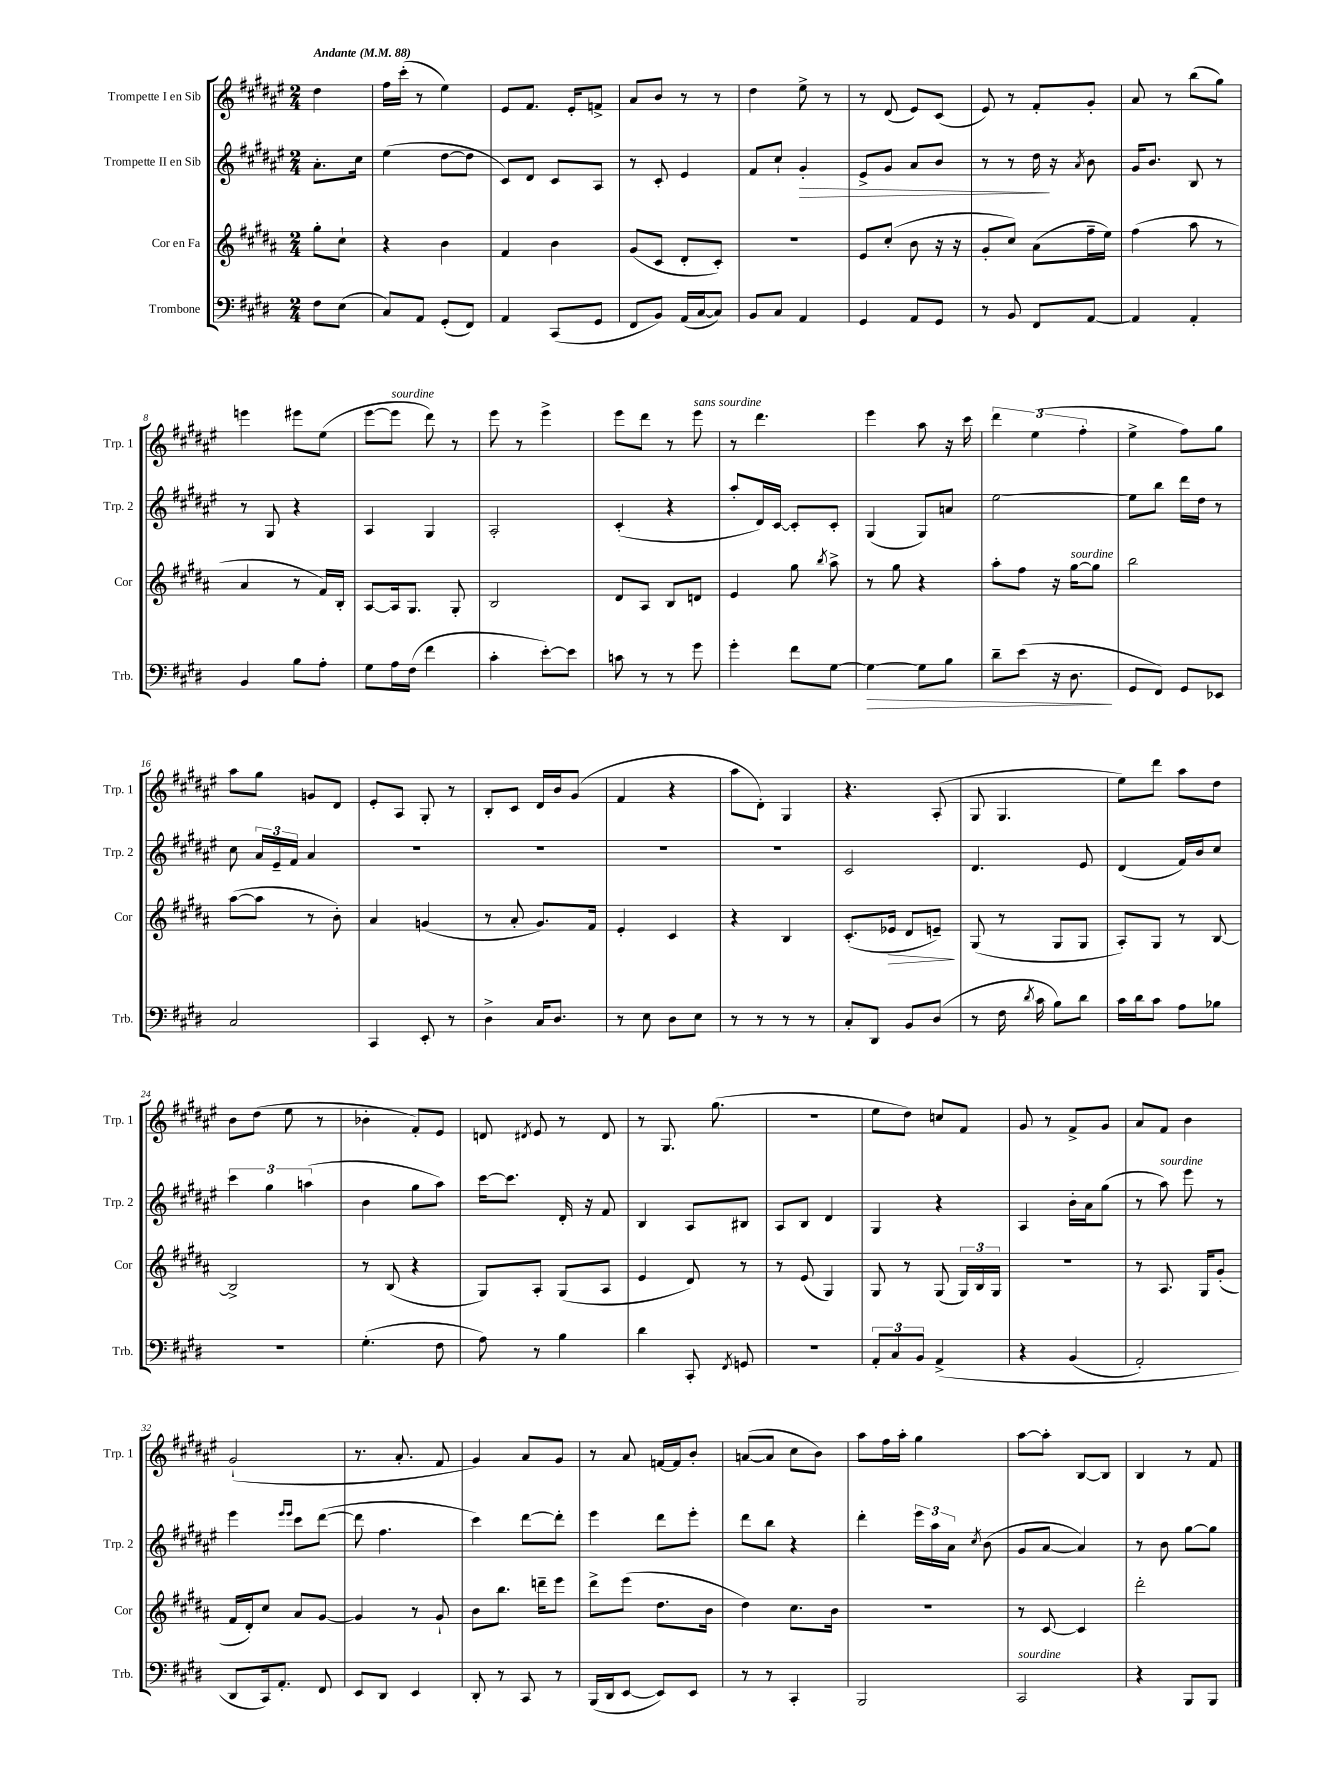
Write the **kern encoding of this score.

**kern	**dynam	**kern	**dynam	**kern	**dynam	**kern
*part4	*part4	*part3	*part3	*part2	*part2	*part1
*staff4	*staff4	*staff3	*staff3	*staff2	*staff2	*staff1
*I"Trombone	*	*I"Cor en Fa	*	*I"Trompette II en Sib	*	*I"Trompette I en Sib
*I'Trb.	*	*I'Cor	*	*I'Trp. 2	*	*I'Trp. 1
*clefF4	*	*clefG2	*	*clefG2	*	*clefG2
*k[f#c#g#d#]	*	*k[f#c#g#d#a#]	*	*k[f#c#g#d#a#e#]	*	*k[f#c#g#d#a#e#]
*M2/4	*	*M2/4	*	*M2/4	*	*M2/4
*MM88	*	*MM88	*	*MM88	*	*MM88
=	=	=	=	=	=	=
!	!	!	!	!	!	!LO:TX:a:B:t=Andante
8F#\L	.	8gg#'\L	.	8.a#'\L	.	4dd#\
(8E\J	.	8cc#`\J	.	.	.	.
.	.	.	.	16cc#\Jk	.	.
=1	=1	=1	=1	=1	=1	=1
8C#/L)	.	4r	.	(4ee#\	.	16ff#\LL
.	.	.	.	.	.	(16ccc#'\JJ
8AA/J	.	.	.	.	.	8r
(8GG#'/L	.	4b\	.	[8dd#\L	.	4ee#\)
8FF#/J)	.	.	.	8dd#\J]	.	.
=2	=2	=2	=2	=2	=2	=2
4AA/	.	4f#/	.	8c#/L)	.	8e#/L
.	.	.	.	8d#/J	.	8.f#/J
(8CC#/L	.	4b\	.	8c#/L	.	.
.	.	.	.	.	.	16e#'/KL
8GG#/J	.	.	.	8A#/J	.	8fn^/J
=3	=3	=3	=3	=3	=3	=3
8FF#/L	.	(8g#/L	.	8r	.	8a#/L
8BB/J)	.	8c#/J	.	8c#'/	.	8b/J
(16AA/LL	.	8d#'/L	.	4e#/	.	8r
[16C#/J	.	.	.	.	.	.
8C#/J])	.	8c#'/J)	.	.	.	8r
=4	=4	=4	=4	=4	=4	=4
8BB/L	.	2r	.	8f#/L	.	4dd#\
8C#/J	.	.	.	8cc#`/J	.	.
!	!	!	!	!	!LO:HP:b	!
4AA/	.	.	.	4g#'/	>	8ee#^\
.	.	.	.	.	.	8r
=5	=5	=5	=5	=5	=5	=5
4GG#/	.	8e/L	.	8e#^/L	.	8r
.	.	(8cc#'/J	.	8g#/J	.	(8d#/
8AA/L	.	8b\	.	8a#/L	.	8e#/L)
8GG#/J	.	16r	.	8b/J	.	(8c#/J
.	.	16r	.	.	.	.
=6	=6	=6	=6	=6	=6	=6
8r	.	8g#'/L	.	8r	.	8e#/)
8BB/	.	8cc#/J)	.	8r	.	8r
8FF#/L	.	(8a#\L	.	16dd#\	.	8f#'/L
.	.	.	.	16r	]	.
.	.	.	.	8qa#/	.	.
[8AA/J	.	16ff#~\L	.	8b\	.	8g#'/J
.	.	16ee\JJ)	.	.	.	.
=7	=7	=7	=7	=7	=7	=7
4AA/]	.	(4ff#\	.	16g#/KL	.	8a#/
.	.	.	.	8.b/J	.	.
.	.	.	.	.	.	8r
4AA'/	.	8aa#\	.	8B/	.	(8bb\L
.	.	8r	.	8r	.	8gg#\J)
!!LO:LB:g=z
=8	=8	=8	=8	=8	=8	=8
4BB/	.	4a#/	.	8r	.	4eeen\
.	.	.	.	8G#/	.	.
8B\L	.	8r	.	4r	.	8eee#X\L
8A'\J	.	16f#/LL)	.	.	.	(8ee#\J
.	.	16B'/JJ	.	.	.	.
=9	=9	=9	=9	=9	=9	=9
8G#\L	.	[8A#/L	.	4A#/	.	[8eee#\L
!	!	!	!	!	!	!LO:TX:a:i:t=sourdine
16A\L	.	16A#/k]	.	.	.	8eee#\J]
(16F#\JJ	.	8.G#/J	.	.	.	.
4f#\	.	.	.	4G#/	.	8ddd#\)
.	.	8G#'/	.	.	.	8r
=10	=10	=10	=10	=10	=10	=10
4c#'\	.	2B/	.	2A#'/	.	8eee#\
.	.	.	.	.	.	8r
[8e'\L)	.	.	.	.	.	4eee#^\
8e\J]	.	.	.	.	.	.
=11	=11	=11	=11	=11	=11	=11
8cn\	.	8d#/L	.	(4c#'/	.	8eee#\L
8r	.	8A#/J	.	.	.	8ddd#\J
8r	.	8B/L	.	4r	.	8r
!	!	!	!	!	!	!LO:TX:a:i:t=sans sourdine
8g#\	.	8dn/J	.	.	.	8eee#\
=12	=12	=12	=12	=12	=12	=12
4g#'\	.	4e/	.	8aa#'/L	.	8r
.	.	.	.	16d#/L)	.	4.ddd#\
.	.	.	.	[16c#/JJ	.	.
8f#\L	.	8gg#\	.	8c#'/L]	.	.
.	.	8qbb/	.	.	.	.
[8G#\J	.	8aa#^\	.	8c#'/J	.	.
=13	=13	=13	=13	=13	=13	=13
!	!LO:HP:b	!	!	!	!	!
4G#\_	>	8r	.	(4G#/	.	4eee#\
.	.	8gg#\	.	.	.	.
8G#\L]	.	4r	.	8G#/L)	.	8aa#\
8B\J	.	.	.	8an/J	.	16r
.	.	.	.	.	.	16ccc#\
=14	=14	=14	=14	=14	=14	=14
8d#~\L	.	8aa#'\L	.	[2ee#\	.	6ddd#\
(8e\J	.	8ff#\J	.	.	.	.
.	.	.	.	.	.	(6ee#\
16r	.	16r	.	.	.	.
!	!	!LO:TX:a:i:t=sourdine	!	!	!	!
8.D#\	.	[16gg#\KL	.	.	.	.
.	.	.	.	.	.	6ff#'\
.	.	8gg#\J]	.	.	.	.
.	]	.	.	.	.	.
=15	=15	=15	=15	=15	=15	=15
8GG#/L	.	2bb\	.	8ee#\L]	.	4ee#^\
8FF#/J)	.	.	.	8bb\J	.	.
8GG#/L	.	.	.	16ddd#\LL	.	8ff#\L)
.	.	.	.	16dd#\JJ	.	.
8EE-X/J	.	.	.	8r	.	8gg#\J
!!LO:LB:g=z
=16	=16	=16	=16	=16	=16	=16
2C#/	.	([8aa#\L	.	8cc#\	.	8aa#\L
.	.	8aa#\J]	.	24a#/LL	.	8gg#\J
.	.	.	.	24e#~/	.	.
.	.	.	.	24f#/JJ	.	.
.	.	8r	.	4a#/	.	8gn/L
.	.	8b'\)	.	.	.	8d#/J
=17	=17	=17	=17	=17	=17	=17
4CC#/	.	4a#/	.	2r	.	8e#'/L
.	.	.	.	.	.	8A#/J
8EE'/	.	(4gn/	.	.	.	8G#'/
8r	.	.	.	.	.	8r
=18	=18	=18	=18	=18	=18	=18
4D#^\	.	8r	.	2r	.	8B'/L
.	.	8a#'/	.	.	.	8c#/J
16C#/KL	.	8.g#/L)	.	.	.	16d#/LL
8.D#/J	.	.	.	.	.	16b/J
.	.	.	.	.	.	(8g#/J
.	.	16f#/Jk	.	.	.	.
=19	=19	=19	=19	=19	=19	=19
8r	.	4e'/	.	2r	.	4f#/
8E\	.	.	.	.	.	.
8D#\L	.	4c#/	.	.	.	4r
8E\J	.	.	.	.	.	.
=20	=20	=20	=20	=20	=20	=20
8r	.	4r	.	2r	.	8aa#\L
8r	.	.	.	.	.	8d#'\J)
8r	.	4B/	.	.	.	4G#/
8r	.	.	.	.	.	.
=21	=21	=21	=21	=21	=21	=21
8C#'/L	.	(8.c#'/L	.	2c#/	.	4.r
8DD#/J	.	.	.	.	.	.
!	!	!	!LO:HP:b	!	!	!
.	.	16e-X/Jk	>	.	.	.
8BB/L	.	8d#/L	.	.	.	.
(8D#/J	.	8en~/J)	.	.	.	(8A#'/
.	.	.	]	.	.	.
=22	=22	=22	=22	=22	=22	=22
8r	.	(8G#/	.	4.d#/	.	8G#/
16F#\	.	8r	.	.	.	4.G#/
8qd#/	.	.	.	.	.	.
16c#\	.	.	.	.	.	.
8B\L)	.	8G#/L	.	.	.	.
8d#\J	.	8G#/J	.	8e#/	.	.
=23	=23	=23	=23	=23	=23	=23
16c#\LL	.	8A#'/L)	.	(4d#/	.	8ee#\L)
16d#\J	.	.	.	.	.	.
8c#\J	.	8G#/J	.	.	.	8ddd#\J
8A\L	.	8r	.	16f#/LL)	.	8aa#\L
.	.	.	.	16b/J	.	.
8B-X\J	.	[8B/	.	8cc#/J	.	8dd#\J
!!LO:LB:g=z
=24	=24	=24	=24	=24	=24	=24
2r	.	2B^/]	.	6ccc#\	.	8b\L
.	.	.	.	.	.	(8dd#\J
.	.	.	.	6gg#\	.	.
.	.	.	.	.	.	8ee#\
.	.	.	.	(6aan\	.	.
.	.	.	.	.	.	8r
=25	=25	=25	=25	=25	=25	=25
(4.G#'\	.	8r	.	4b\	.	4b-X'\
.	.	(8B/	.	.	.	.
.	.	4r	.	8gg#\L	.	8f#'/L)
8F#\	.	.	.	8aa#\J)	.	8e#/J
=26	=26	=26	=26	=26	=26	=26
8A\)	.	8G#/L)	.	[16ccc#\KL	.	8dn/
.	.	.	.	8.ccc#\J]	.	.
.	.	.	.	.	.	8qd#X/
8r	.	8A#'/J	.	.	.	8e#/
4B\	.	(8G#/L	.	16d#'/	.	8r
.	.	.	.	16r	.	.
.	.	8A#/J	.	8f#/	.	8d#/
=27	=27	=27	=27	=27	=27	=27
4d#\	.	4e/	.	4B/	.	8r
.	.	.	.	.	.	8.G#/
8CC#'/	.	8d#/)	.	8A#/L	.	.
.	.	.	.	.	.	(8.gg#\
8qFF#/	.	.	.	.	.	.
8GGn/	.	8r	.	8B#X/J	.	.
=28	=28	=28	=28	=28	=28	=28
2r	.	8r	.	8A#/L	.	2r
.	.	(8e/	.	8B/J	.	.
.	.	4G#/)	.	4d#/	.	.
=29	=29	=29	=29	=29	=29	=29
12AA'/L	.	8G#/	.	4G#/	.	8ee#\L
12C#/	.	.	.	.	.	.
.	.	8r	.	.	.	8dd#\J)
12BB/J	.	.	.	.	.	.
(4AA^/	.	(8G#/	.	4r	.	8ccn/L
.	.	24G#/LL)	.	.	.	8f#/J
.	.	24B/	.	.	.	.
.	.	24G#/JJ	.	.	.	.
=30	=30	=30	=30	=30	=30	=30
4r	.	2r	.	4A#/	.	8g#/
.	.	.	.	.	.	8r
(4BB/	.	.	.	16b'\LL	.	8f#^/L
.	.	.	.	16a#\J	.	.
.	.	.	.	(8gg#\J	.	8g#/J
=31	=31	=31	=31	=31	=31	=31
2AA'/)	.	8r	.	8r	.	8a#/L
!	!	!	!	!LO:TX:a:i:t=sourdine	!	!
.	.	8.A#/	.	8aa#\)	.	8f#/J
.	.	.	.	8eee#\	.	4b\
.	.	16G#/KL	.	.	.	.
.	.	(8g#'/J	.	8r	.	.
!!LO:LB:g=z
=32	=32	=32	=32	=32	=32	=32
8DD#/L	.	16f#/LL	.	4eee#\	.	(2g#`/
.	.	16d#'/J)	.	.	.	.
16CC#/k)	.	8cc#/J	.	.	.	.
8.AA'/J	.	.	.	.	.	.
.	.	.	.	16qqeee#/LL	.	.
.	.	.	.	16qqeee#/JJ	.	.
.	.	8a#/L	.	8ccc#\L	.	.
8FF#/	.	[8g#/J	.	([8ddd#\J	.	.
=33	=33	=33	=33	=33	=33	=33
8EE/L	.	4g#/]	.	8ddd#\]	.	8.r
8DD#/J	.	.	.	4.ff#\	.	.
.	.	.	.	.	.	8.a#'/
4EE/	.	8r	.	.	.	.
.	.	8g#`/	.	.	.	8f#/
=34	=34	=34	=34	=34	=34	=34
8DD#'/	.	8b\L	.	4ccc#\)	.	4g#/)
8r	.	8.bb\J	.	.	.	.
8CC#/	.	.	.	[8ddd#\L	.	8a#/L
.	.	16dddn~\KL	.	.	.	.
8r	.	8eee\J	.	8ddd#'\J]	.	8g#/J
=35	=35	=35	=35	=35	=35	=35
(16BBB/LL	.	8ddd#^\L	.	4eee#\	.	8r
16DD#/J	.	.	.	.	.	.
[8EE/J	.	(8eee\J	.	.	.	8a#/
8EE/L])	.	8.dd#\L	.	8ddd#\L	.	[16fn/LL
.	.	.	.	.	.	16f/J]
8EE/J	.	.	.	8eee#'\J	.	8b'/J
.	.	16b\Jk	.	.	.	.
=36	=36	=36	=36	=36	=36	=36
8r	.	4dd#\)	.	8ddd#\L	.	([8an/L
8r	.	.	.	8bb\J	.	8a/J]
4CC#'/	.	8.cc#\L	.	4r	.	8cc#\L
.	.	.	.	.	.	8b\J)
.	.	16b\Jk	.	.	.	.
=37	=37	=37	=37	=37	=37	=37
2BBB/	.	2r	.	4ddd#'\	.	8aa#\L
.	.	.	.	.	.	16ff#\L
.	.	.	.	.	.	16aa#'\JJ
.	.	.	.	24eee#\LL	.	4gg#\
.	.	.	.	24aa#\	.	.
.	.	.	.	24a#\JJ	.	.
.	.	.	.	8qcc#/	.	.
.	.	.	.	(8b\	.	.
=38	=38	=38	=38	=38	=38	=38
!LO:TX:a:i:t=sourdine	!	!	!	!	!	!
2CC#/	.	8r	.	8g#/L	.	[8aa#\L
.	.	[8c#/	.	[8a#/J	.	8aa#'\J]
.	.	4c#/]	.	4a#/])	.	[8B/L
.	.	.	.	.	.	8B/J]
=39	=39	=39	=39	=39	=39	=39
4r	.	2ddd#'\	.	8r	.	4B/
.	.	.	.	8b\	.	.
8BBB/L	.	.	.	[8gg#\L	.	8r
8BBB/J	.	.	.	8gg#\J]	.	8f#/
==	==	==	==	==	==	==
*-	*-	*-	*-	*-	*-	*-
